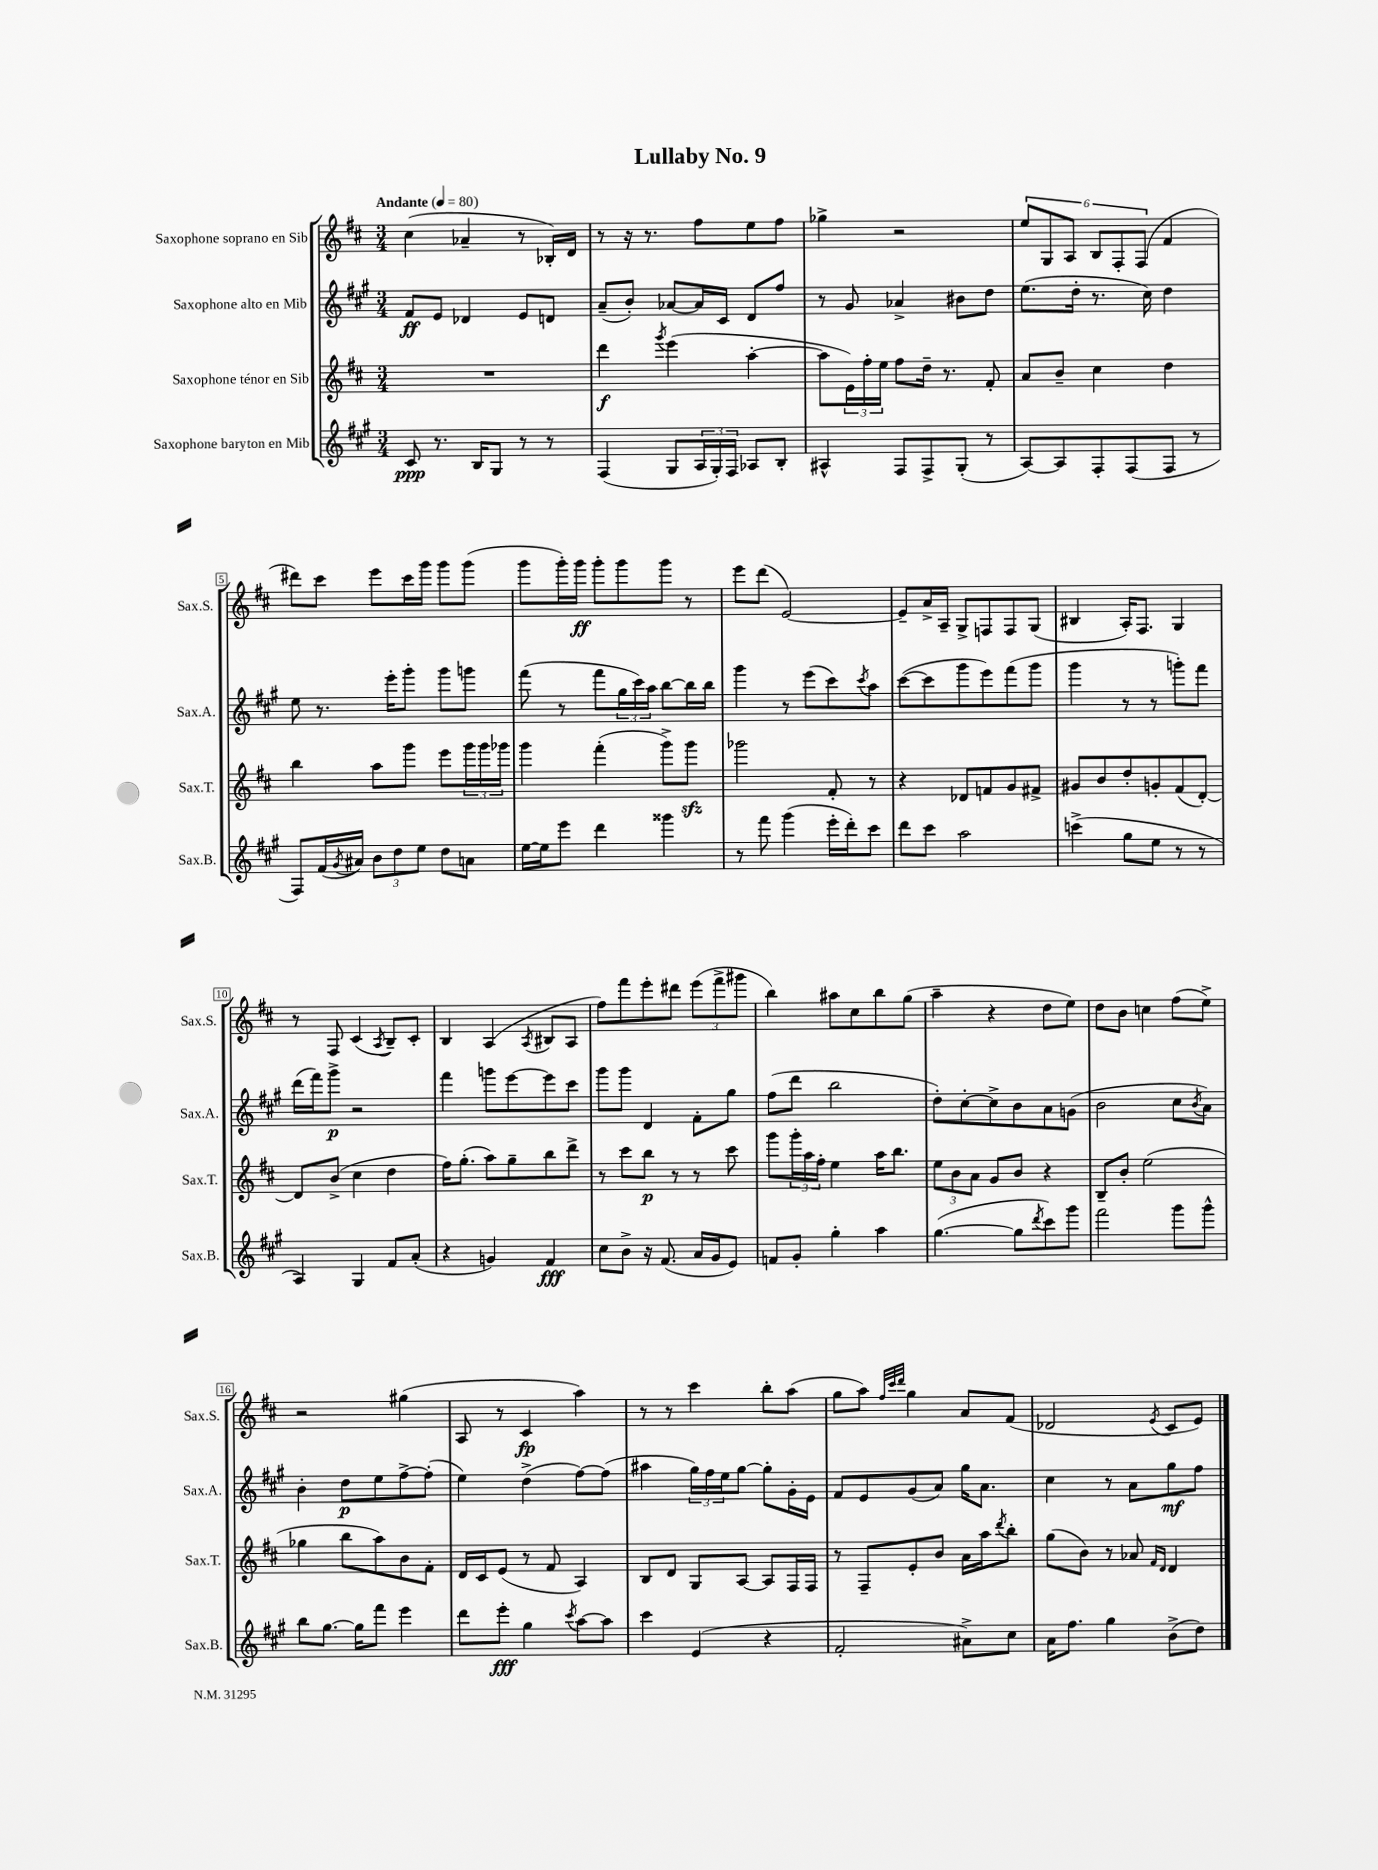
\header { title = "Lullaby No. 9" }
<<
\new StaffGroup <<
\new Staff = "s0" \with { instrumentName = "Saxophone soprano en Sib" shortInstrumentName = "Sax.S." } {
    \clef treble \key d \major \numericTimeSignature \time 3/4 \tempo "Andante" 4 = 80
    cis''4( aes'4-- r8 bes16-.) d'16 |
    r8 r16 r8. fis''8 e''8 fis''8 |
    ges''4-> r2 |
    \tuplet 6/4 { e''8 g8 a8 b8 fis8-. fis8( } fis'4 |
    dis'''8) cis'''8 e'''8 cis'''16 g'''16 g'''8 g'''8( |
    g'''8 g'''16-.) g'''16\ff g'''8-. g'''8 g'''8 r8 |
    e'''8 d'''8( e'2~) |
    e'8-- a'16-> a16-- g8-> f8 f8 g8( |
    bis4 a16-.) fis8. g4 |
    r8 fis8 cis'4( \acciaccatura { a8 } b8--) cis'8-. |
    b4 a4( \acciaccatura { a8 } bis8 a8 |
    fis''8) fis'''8 e'''8-. dis'''8 \tuplet 3/2 { e'''8( fis'''8-> gis'''8 } |
    b''4) ais''8 cis''8 b''8 g''8( |
    a''4-- r4 d''8 e''8) |
    d''8 b'8 c''4 fis''8( e''8->) |
    r2 gis''4( |
    a8 r8 cis'4\fp a''4) |
    r8 r8 cis'''4 b''8-. a''8( |
    g''8 a''8) \grace { fis''32 cis'''32 d'''32 } g''4 a'8 fis'8( |
    des'2 \acciaccatura { e'8 } cis'8 e'8) \bar "|." |
}
\new Staff = "s1" \with { instrumentName = "Saxophone alto en Mib" shortInstrumentName = "Sax.A." } {
    \clef treble \key a \major \numericTimeSignature \time 3/4
    fis'8\ff e'8 des'4 e'8 d'8 |
    a'8--( b'8-.) aes'8~ aes'16 cis'16 d'8 fis''8 |
    r8 gis'8 aes'4-> bis'8 d''8 |
    e''8.( d''16-. r8. cis''16) d''4 |
    e''8 r8. e'''16-. gis'''8-. gis'''8 g'''8 |
    fis'''8( r8 fis'''8 \tuplet 3/2 { gis''16 cis'''16) a''16 } b''8~ b''16 b''16 |
    gis'''4 r8 e'''8( cis'''8) \acciaccatura { cis'''8 } a''8 |
    cis'''8~( cis'''8 gis'''8 e'''8) fis'''8( gis'''8 |
    gis'''4 r8 r8 g'''8-.) fis'''8 |
    d'''16( fis'''16) gis'''8->\p r2 |
    fis'''4 g'''8 e'''8~ e'''8 cis'''8 |
    gis'''8 gis'''8 d'4 fis'8-. gis''8 |
    fis''8( d'''8 b''2 |
    d''8-.) cis''8~-. cis''8-> b'8 a'8 g'8( |
    b'2 cis''8 \acciaccatura { b'8 } a'8) |
    b'4-. d''8\p e''8 fis''8~-> fis''8-.( |
    e''4) d''4->( fis''8~) fis''8( |
    ais''4 \tuplet 3/2 { gis''16) fis''16 e''16 } gis''8~ gis''8-. gis'16-. e'16 |
    fis'8 e'8 gis'8( a'8) gis''16 a'8. |
    cis''4 r8 a'8 gis''8\mf fis''8 \bar "|." |
}
\new Staff = "s2" \with { instrumentName = "Saxophone ténor en Sib" shortInstrumentName = "Sax.T." } {
    \clef treble \key d \major \numericTimeSignature \time 3/4
    R2. |
    d'''4\f \acciaccatura { g'''8 } e'''4( a''4~-. |
    a''8 \tuplet 3/2 { e'16) fis''16-. e''16 } fis''8 d''16-- r8. fis'8-. |
    a'8 b'8-- cis''4 d''4 |
    b''4 a''8 g'''8 e'''8 \tuplet 3/2 { g'''16 g'''16 ges'''16 } |
    g'''4 fis'''4-.( g'''8->) g'''8\sfz |
    ges'''2 fis'8-. r8 |
    r4 des'8 f'8 g'8 fis'8-> |
    gis'8 b'8 d''8-. g'8-. fis'8( d'8~-.) |
    d'8 b'8->( cis''4 d''4 |
    fis''16) g''8.-.( a''8) g''8-- b''8 d'''8-> |
    r8 cis'''8 b''8\p r8 r8 cis'''8 |
    g'''8 \tuplet 3/2 { g'''16-. a''16 fis''16-. } e''4 a''16 b''8. |
    \tuplet 3/2 { e''8 b'8 a'8 } g'8 b'8 r4 |
    b8-- b'8-. e''2( |
    ges''4 b''8 a''8) b'8 fis'8-. |
    d'16 cis'16 e'8( r8 fis'8 a4) |
    b8 d'8 g8 a8~ a8 fis16 fis16 |
    r8 fis8-- e'8-. b'8 a'16 a''16 \acciaccatura { d'''8 } b''8-. |
    g''8( b'8) r8 aes'8 \grace { fis'16 d'16 } d'4 \bar "|." |
}
\new Staff = "s3" \with { instrumentName = "Saxophone baryton en Mib" shortInstrumentName = "Sax.B." } {
    \clef treble \key a \major \numericTimeSignature \time 3/4
    cis'8\ppp r8. b16 gis8 r8 r8 |
    fis4( gis8 \tuplet 3/2 { a16 gis16-.) fis16 } aes8 b8-. |
    ais4-^ fis8 fis8-> gis8-.( r8 |
    a8~) a8 fis8-. fis8( fis8 r8 |
    fis8) fis'16( \acciaccatura { gis'8 } ais'16) \tuplet 3/2 { b'8 d''8 e''8 } d''8 a'8 |
    e''16~ e''16 e'''8 d'''4 gisis'''4 |
    r8 fis'''8 gis'''4( e'''16-. d'''16-.) cis'''8 |
    d'''8 cis'''8 a''2 |
    c'''4->( gis''8 e''8 r8 r8 |
    a4) gis4 fis'8 a'8-.( |
    r4 g'4) fis'4\fff |
    cis''8 b'8-> r16 fis'8.( a'16 gis'16 e'8) |
    f'8 gis'8-. gis''4-. a''4 |
    gis''4.~( gis''8 \acciaccatura { d'''8 } cis'''8) gis'''8 |
    fis'''2 gis'''8 gis'''8-^ |
    b''8 gis''8.~ gis''16 fis'''8 e'''4 |
    d'''8 e'''8-.\fff gis''4 \acciaccatura { cis'''8 } a''8~ a''8 |
    cis'''4 e'4( r4 |
    fis'2-. ais'8->) cis''8 |
    a'16 fis''8. gis''4 b'8->( d''8) \bar "|." |
}
>>
>>
\layout { \context { \Score \override BarNumber.stencil = #(make-stencil-boxer 0.1 0.3 ly:text-interface::print) } }
